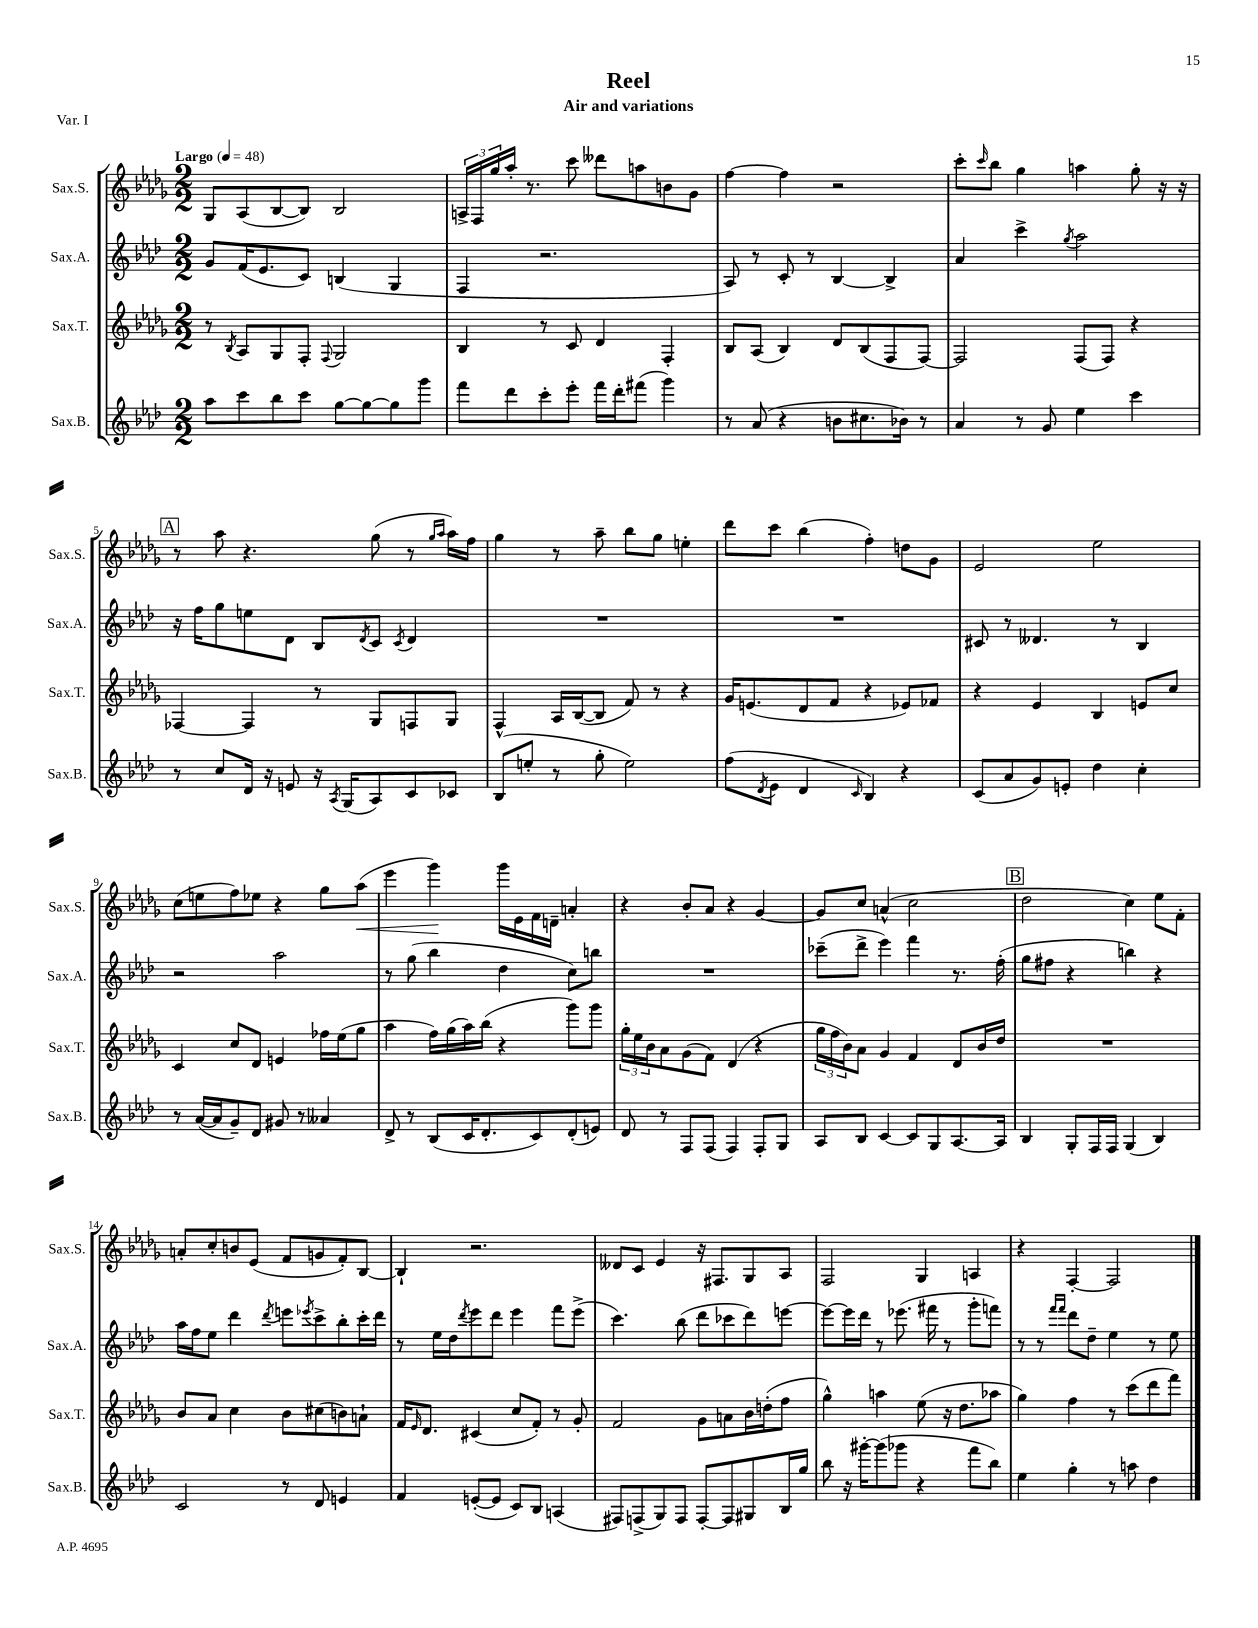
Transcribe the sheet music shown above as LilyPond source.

\header { title = "Reel" subtitle = "Air and variations" piece = "Var. I" }
<<
\new StaffGroup <<
\new Staff = "s0" \with { instrumentName = "Sax.S." shortInstrumentName = "Sax.S." } {
    \clef treble \key des \major \numericTimeSignature \time 2/2 \tempo "Largo" 4 = 48
    ges8 aes8( bes8~ bes8) bes2 |
    \tuplet 3/2 { a16-> f16 ges''16 } aes''16-. r8. c'''8 deses'''8 a''8 b'8 ges'8 |
    f''4~ f''4 r2 |
    c'''8-. \grace { c'''16 } bes''8 ges''4 a''4 ges''8-. r16 r16 |
    \mark \markup { \box "A" } r8 aes''8 r4. ges''8( r8 \grace { ges''16 aes''16 } aes''16) f''16 |
    ges''4 r8 aes''8-- bes''8 ges''8 e''4-. |
    des'''8 c'''8 bes''4( f''4-.) d''8 ges'8 |
    ees'2 ees''2 |
    c''8( e''8 f''8) ees''8 r4 ges''8 aes''8\<( |
    ees'''4 ges'''4\!) ges'''16 ees'16 f'16 d'16-- a'4-. |
    r4 bes'8-. aes'8 r4 ges'4~ |
    ges'8 c''8 a'4-^( c''2 |
    \mark \markup { \box "B" } des''2 c''4) ees''8 f'8-. |
    a'8-. c''8-. b'8 ees'8( f'8 g'8 f'8-.) bes8~ |
    bes4-! r2. |
    deses'8 c'8 ees'4 r16 fis8. ges8 aes8 |
    f2 ges4 a4 |
    r4 f4~-. f2 \bar "|." |
}
\new Staff = "s1" \with { instrumentName = "Sax.A." shortInstrumentName = "Sax.A." } {
    \clef treble \key aes \major \numericTimeSignature \time 2/2
    g'8 f'16( ees'8. c'8) b4( g4 |
    f4 r2. |
    aes8) r8 c'8-. r8 bes4~ bes4-> |
    aes'4 c'''4-> \acciaccatura { g''8 } aes''2 |
    \mark \markup { \box "A" } r16 f''16 g''8 e''8 des'8 bes8 \acciaccatura { des'8 } c'8 \acciaccatura { c'8 } des'4 |
    R1 |
    R1 |
    cis'8 r8 deses'4. r8 bes4 |
    r2 aes''2 |
    r8 g''8( bes''4 des''4 c''8) b''8 |
    R1 |
    ces'''8--( des'''8-> ees'''4) f'''4 r8. f''16-.( |
    \mark \markup { \box "B" } g''8 fis''8 r4 b''4) r4 |
    aes''16 f''16 ees''8 des'''4 \acciaccatura { des'''8 } e'''8 \acciaccatura { ees'''8 } c'''8-> bes''8-. c'''16-. des'''16 |
    r8 ees''16 des''16 \acciaccatura { des'''8 } ees'''8 des'''8 ees'''4 f'''8 ees'''8->( |
    c'''4.) bes''8( des'''8 ces'''8 des'''8) e'''8~ |
    e'''8~ e'''16 des'''16 r8 ees'''8.( fis'''16 r8 g'''8-. f'''8) |
    r8 r8 \grace { f'''16 f'''16 } des'''8 des''8-- ees''4 r8 ees''8 \bar "|." |
}
\new Staff = "s2" \with { instrumentName = "Sax.T." shortInstrumentName = "Sax.T." } {
    \clef treble \key des \major \numericTimeSignature \time 2/2
    r8 \acciaccatura { bes8 } aes8 ges8 f8-. \appoggiatura { f8 } ges2 |
    bes4 r8 c'8 des'4 f4-. |
    bes8 aes8( bes4) des'8 bes8( f8 f8~) |
    f2 f8( f8) r4 |
    \mark \markup { \box "A" } fes4~ fes4 r8 ges8 f8 ges8 |
    f4-^ aes16 bes16~( bes8 f'8) r8 r4 |
    ges'16 e'8.( des'8 f'8 r4 ees'8) fes'8 |
    r4 ees'4 bes4 e'8 c''8 |
    c'4 c''8 des'8 e'4 fes''16 ees''16( ges''8 |
    aes''4 f''16) ges''16( aes''16) bes''16( r4 ges'''8) ges'''8 |
    \tuplet 3/2 { ges''16-. ees''16 bes'16 } aes'8 ges'8( f'8) des'4( r4 |
    \tuplet 3/2 { ges''16 f''16 bes'16) } aes'8 ges'4 f'4 des'8 bes'16 des''16 |
    \mark \markup { \box "B" } R1 |
    bes'8 aes'8 c''4 bes'8 cis''8( b'8) a'8-! |
    f'16 \grace { ees'16 } des'8. cis'4( c''8 f'8-.) r8 ges'8-. |
    f'2 ges'8 a'8 bes'16 d''16-.( f''8 |
    ges''4-^) a''4 ees''8( r16 des''8. aes''8 |
    ges''4) f''4 r8 c'''8( des'''8 f'''8) \bar "|." |
}
\new Staff = "s3" \with { instrumentName = "Sax.B." shortInstrumentName = "Sax.B." } {
    \clef treble \key aes \major \numericTimeSignature \time 2/2
    aes''8 c'''8 bes''8 c'''8 g''8~ g''8~ g''8 g'''8 |
    f'''8 des'''8 c'''8-. ees'''8-. f'''16 des'''16-. fis'''8( g'''4) |
    r8 aes'8( r4 b'8 cis''8. bes'16) r8 |
    aes'4 r8 g'8 ees''4 c'''4 |
    \mark \markup { \box "A" } r8 c''8 des'16 r16 e'8 r16 \acciaccatura { aes8 } g16( aes8) c'8 ces'8 |
    bes8( e''8-. r8 g''8-. e''2) |
    f''8( \acciaccatura { des'8 } ees'8 des'4 \grace { c'16 } bes4) r4 |
    c'8( aes'8 g'8) e'8-. des''4 c''4-. |
    r8 aes'16~( aes'16 g'8--) des'8 gis'8 r8 aeses'4 |
    des'8-> r8 bes8( c'16 des'8.-. c'8) des'8-.( e'8) |
    des'8 r8 f8 f8( f4) f8-. g8 |
    aes8 bes8 c'4~ c'8 g8 aes8.~ aes16 |
    \mark \markup { \box "B" } bes4 g8-. f16 f16 g4( bes4) |
    c'2 r8 des'8 e'4 |
    f'4 e'8~-.( e'8 c'8) bes8 a4( |
    fis8) f8->( g8) f8 f8~-. f8 gis8 bes16 g''16 |
    bes''8 r16 gis'''16~-. gis'''8( ges'''8 r4 f'''8 bes''8) |
    ees''4 g''4-. r8 a''8 des''4 \bar "|." |
}
>>
>>
